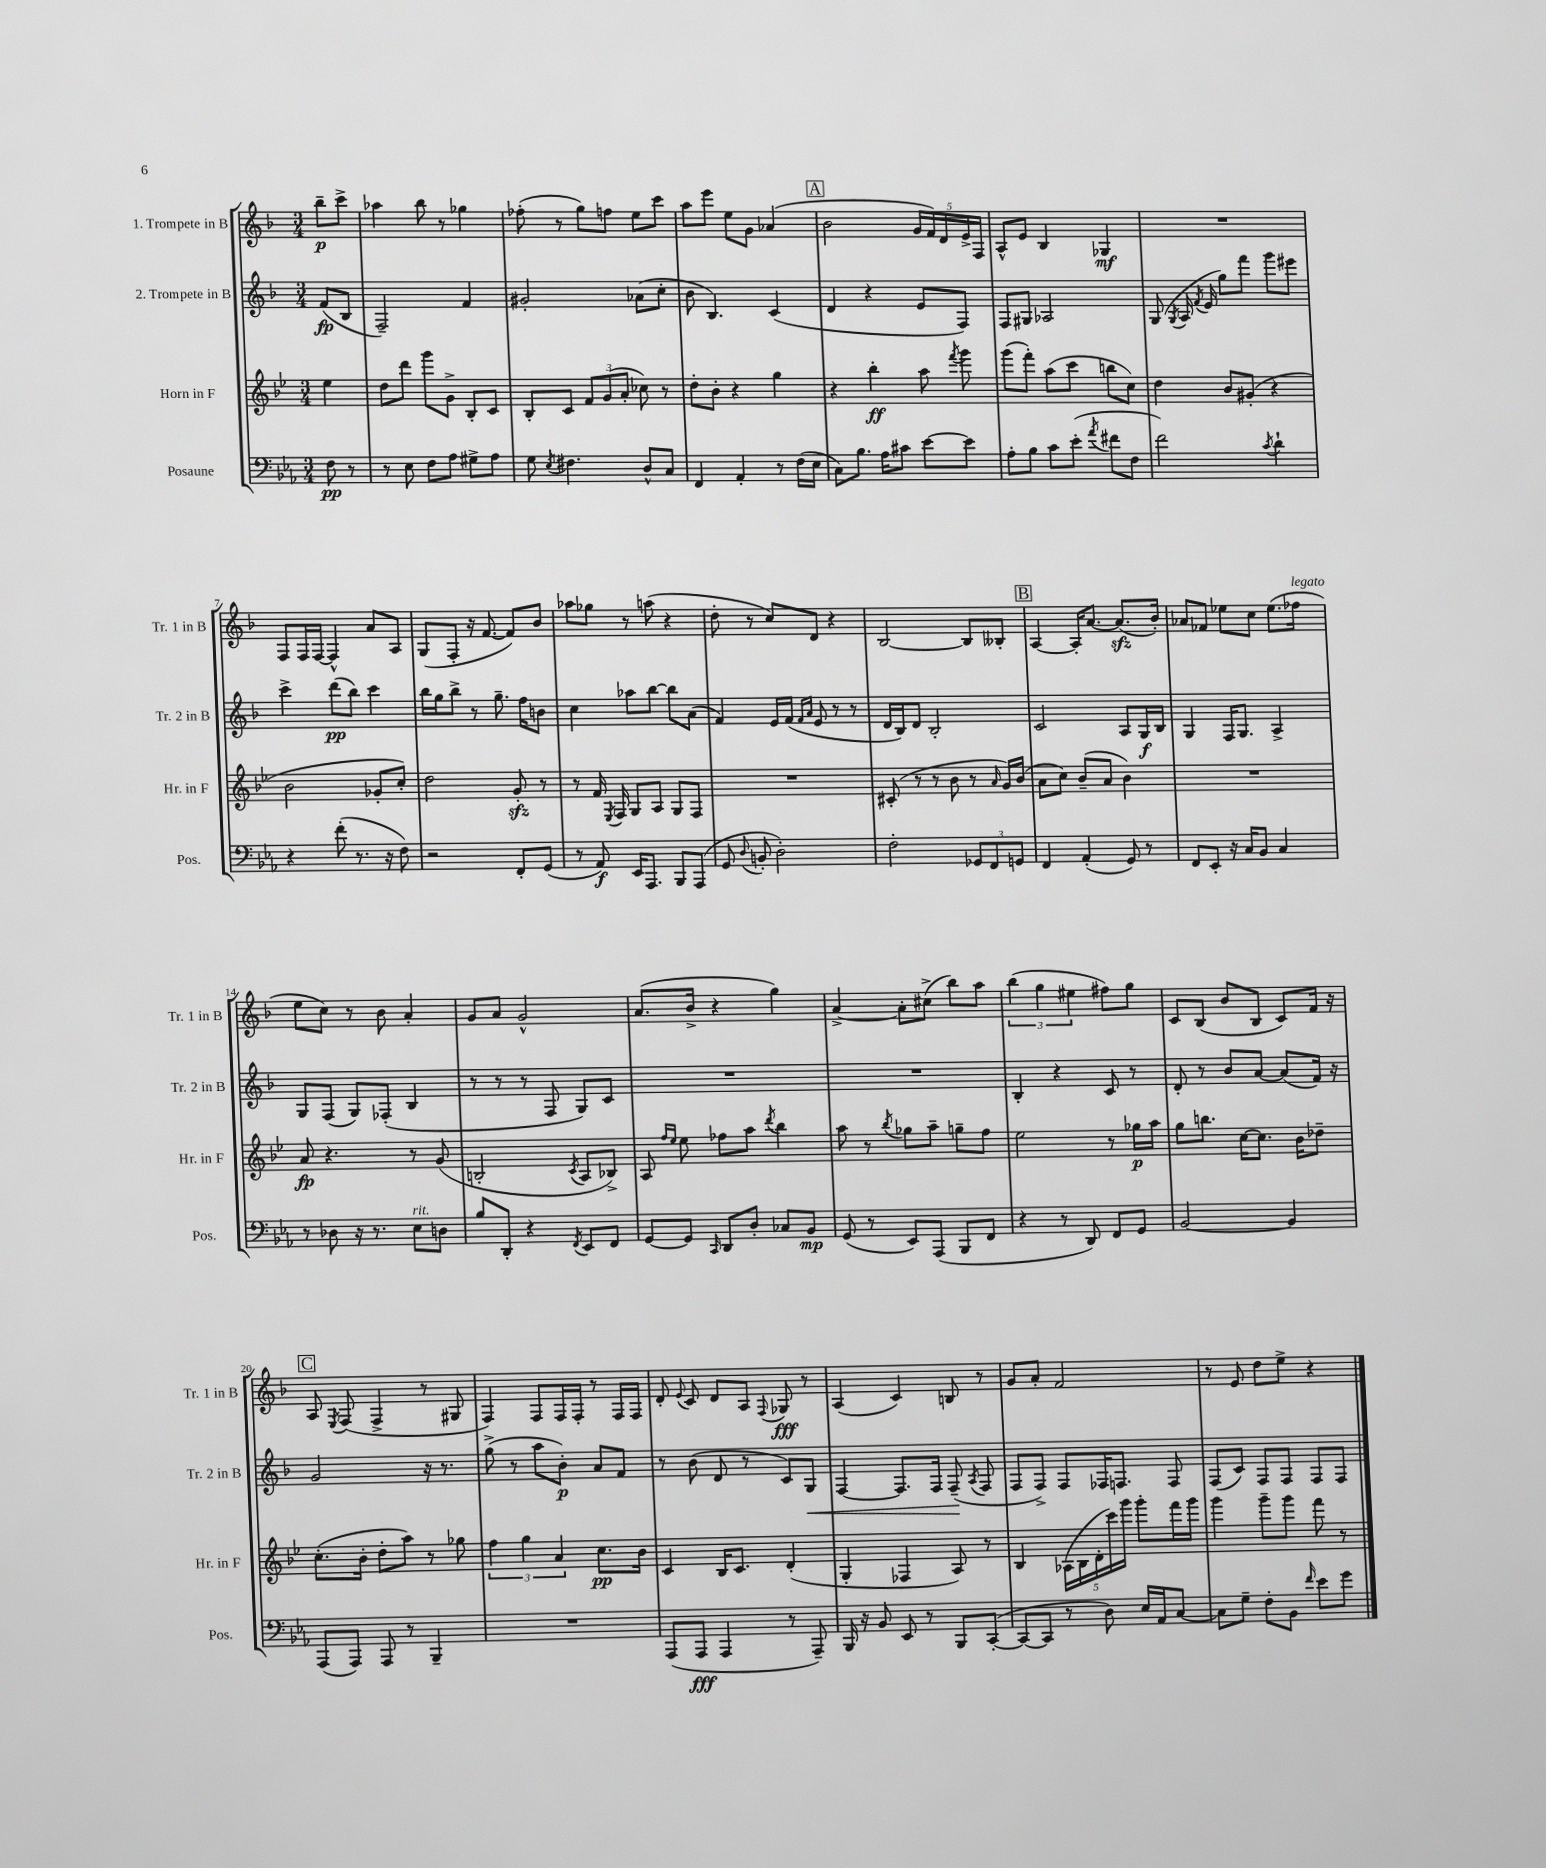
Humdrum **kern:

**kern	**dynam	**kern	**dynam	**kern	**dynam	**kern	**dynam
*part4	*part4	*part3	*part3	*part2	*part2	*part1	*part1
*staff4	*staff4	*staff3	*staff3	*staff2	*staff2	*staff1	*staff1
*I"Posaune	*	*I"Horn in F	*	*I"2. Trompete in B	*	*I"1. Trompete in B	*
*I'Pos.	*	*I'Hr. in F	*	*I'Tr. 2 in B	*	*I'Tr. 1 in B	*
*clefF4	*	*clefG2	*	*clefG2	*	*clefG2	*
*k[b-e-a-]	*	*k[b-e-]	*	*k[b-]	*	*k[b-]	*
*M3/4	*	*M3/4	*	*M3/4	*	*M3/4	*
=	=	=	=	=	=	=	=
8F\	pp	4ee-\	.	(8f/L	fp	8bb-~\L	p
8r	.	.	.	8B-/J	.	8ccc^\J	.
=1	=1	=1	=1	=1	=1	=1	=1
8r	.	8dd\L	.	2F~/)	.	4aa-X\	.
8E-\	.	8ddd\J	.	.	.	.	.
8F\L	.	8ggg\L	.	.	.	8bb-\	.
8A-\J	.	8g^\J	.	.	.	8r	.
8G#X^\L	.	8B-'/L	.	4f/	.	4gg-X\	.
8A-\J	.	8c/J	.	.	.	.	.
=2	=2	=2	=2	=2	=2	=2	=2
8G\	.	8B-'/L	.	2g#X'/	.	(8ff-X'\	.
8qE-/	.	.	.	.	.	.	.
4.F#X\	.	8c/J	.	.	.	8r	.
.	.	12f/L	.	.	.	8gg\L)	.
.	.	(12g/	.	.	.	.	.
.	.	.	.	.	.	8ffn\J	.
.	.	12a'/J	.	.	.	.	.
8D^^/L	.	8cc-X\)	.	(8a-X\L	.	8ee\L	.
8C/J	.	8r	.	8cc'\J	.	8ccc\J	.
=3	=3	=3	=3	=3	=3	=3	=3
4FF/	.	8dd'\L	.	8b-\	.	8aa\L	.
.	.	8b-'\J	.	4.B-/)	.	8eee\J	.
4AA-'/	.	4r	.	.	.	8ee\L	.
.	.	.	.	.	.	8g\J	.
8r	.	4gg\	.	(4c/	.	(4a-X/	.
(16F\LL	.	.	.	.	.	.	.
16E-\JJ	.	.	.	.	.	.	.
!!LO:REH:place=s1:t=A
=4	=4	=4	=4	=4	=4	=4	=4
8C\L)	.	4r	.	4d/	.	2b-\	.
8.B-\J	.	.	.	.	.	.	.
.	.	4bb-'\	ff	4r	.	.	.
16A-\KL	.	.	.	.	.	.	.
8c#X\J	.	.	.	.	.	.	.
[8e-\L	.	8aa\	.	8e/L	.	20g/LL	.
.	.	.	.	.	.	20f/)	.
.	.	.	.	.	.	20d/	.
.	.	8qfff/	.	.	.	.	.
8e-\J]	.	8ggg\	.	8F/J)	.	.	.
.	.	.	.	.	.	20e^/	.
.	.	.	.	.	.	20F/JJ	.
=5	=5	=5	=5	=5	=5	=5	=5
8A-'\L	.	(8ggg\L	.	8F/L	.	8A^^/L	.
8B-\J	.	8fff'\J)	.	8G#X/J	.	8e/J	.
8c\L	.	(8aa\L	.	2A-X/	.	4B-/	.
(8e-'\J	.	8ccc\J	.	.	.	.	.
8qa-/	.	.	.	.	.	.	.
8f#X\L	.	8bbn\L	.	.	.	4G-X/	mf
8F\J	.	8cc\J)	.	.	.	.	.
=6	=6	=6	=6	=6	=6	=6	=6
2f\)	.	4dd\	.	(8G/	.	2.r	.
.	.	.	.	8qG/	.	.	.
.	.	.	.	16A/	.	.	.
.	.	.	.	8qf/	.	.	.
.	.	.	.	16e/	.	.	.
.	.	8b-/L	.	8gg\L)	.	.	.
.	.	(8g#X'/J	.	8fff\J	.	.	.
8qc/	.	.	.	.	.	.	.
4d`\	.	4r	.	8ggg\L	.	.	.
.	.	.	.	8eee#X\J	.	.	.
!!LO:LB:g=z
=7	=7	=7	=7	=7	=7	=7	=7
4r	.	2b-\	.	4ccc^\	.	8F/L	.
.	.	.	.	.	.	16F/L	.
.	.	.	.	.	.	[16F/JJ	.
(8f'\	.	.	.	(8ddd\L	pp	4F^^/]	.
8.r	.	.	.	8bb-\J)	.	.	.
.	.	8g-X'/L	.	4ccc\	.	8a/L	.
16r	.	.	.	.	.	.	.
8F\)	.	8cc'/J)	.	.	.	8A/J	.
=8	=8	=8	=8	=8	=8	=8	=8
2r	.	2dd\	.	16bb-\LL	.	(8G/L	.
.	.	.	.	16gg\J	.	.	.
.	.	.	.	8bb-^\J	.	8F'/J	.
.	.	.	.	8r	.	16r	.
.	.	.	.	.	.	[8.f/	.
.	.	.	.	8.gg~\	.	.	.
8FF'/L	.	8gzz'/	.	.	.	8f/L])	.
.	.	.	.	16ff\KL	.	.	.
(8GG/J	.	8r	.	8bn\J	.	8b-/J	.
=9	=9	=9	=9	=9	=9	=9	=9
8r	.	8r	.	4cc\	.	8aa-X\L	.
8AA-/)	f	16f/	.	.	.	8gg-X\J	.
.	.	8qE-/	.	.	.	.	.
.	.	16F/	.	.	.	.	.
16EE-/KL	.	8G/L	.	8aa-X\L	.	8r	.
8.AAA-/J	.	.	.	.	.	.	.
.	.	8A/J	.	[8bb-\J	.	(8aan\	.
8BBB-/L	.	8G/L	.	8bb-\L]	.	4r	.
(8AAA-/J	.	8F/J	.	(8a\J	.	.	.
=10	=10	=10	=10	=10	=10	=10	=10
8GG/	.	2.r	.	4f/)	.	8dd'\	.
8qqD/	.	.	.	.	.	.	.
8BBn'/	.	.	.	.	.	8r	.
2D'\)	.	.	.	16e/LL	.	8cc/L)	.
.	.	.	.	(16f/JJ	.	.	.
.	.	.	.	16qqf/LL	.	.	.
.	.	.	.	16qqa/JJ	.	.	.
.	.	.	.	8e/	.	8d/J	.
.	.	.	.	8r	.	4r	.
.	.	.	.	8r	.	.	.
=11	=11	=11	=11	=11	=11	=11	=11
2F'\	.	(8c#X'/	.	16d/LL	.	[2B-/	.
.	.	.	.	16B-/J)	.	.	.
.	.	8r	.	8d/J	.	.	.
.	.	8r	.	2B-'/	.	.	.
.	.	8b-\	.	.	.	.	.
12GG-X/L	.	8r	.	.	.	8B-/L]	.
12FF/	.	.	.	.	.	.	.
.	.	16qqa/	.	.	.	.	.
.	.	16g/LL)	.	.	.	8B--X'/J	.
12GGn/J	.	.	.	.	.	.	.
.	.	(16b-/JJ	.	.	.	.	.
!!LO:REH:place=s1:t=B
=12	=12	=12	=12	=12	=12	=12	=12
4FF/	.	8a\L	.	2c/	.	[4A/	.
.	.	8cc\J)	.	.	.	.	.
(4AA-'/	.	(8b-~/L	.	.	.	16A'/KL]	.
.	.	.	.	.	.	[8.a/J	.
.	.	8a/J	.	.	.	.	.
8GG/)	.	4b-\)	.	8A/L	.	(8.azz/L]	.
8r	.	.	.	16G/L	f	.	.
.	.	.	.	16B-/JJ	.	16b-'/Jk)	.
=13	=13	=13	=13	=13	=13	=13	=13
8FF/L	.	2.r	.	4G/	.	8a-X/L	.
8EE-'/J	.	.	.	.	.	8f-X/J	.
16r	.	.	.	16F/KL	.	8ee-X\L	.
16C/KL	.	.	.	8.G/J	.	.	.
8BB-/J	.	.	.	.	.	8cc\J	.
4C/	.	.	.	4A^/	.	(8.ee-\L	.
!	!	!	!	!	!	!LO:TX:a:i:t=legato	!
.	.	.	.	.	.	16ff-X\Jk	.
!!LO:LB:g=z
=14	=14	=14	=14	=14	=14	=14	=14
8r	.	8a/	fp	8G/L	.	8ee\L	.
8D-X\	.	4.r	.	(8F/J	.	8cc\J)	.
16r	.	.	.	8G/L)	.	8r	.
8.r	.	.	.	.	.	.	.
.	.	.	.	(8F-X'/J	.	8b-\	.
!LO:TX:a:i:t=rit.	!	!	!	!	!	!	!
8E-\L	.	8r	.	4B-/	.	4a'/	.
8Dn\J	.	(8g/	.	.	.	.	.
=15	=15	=15	=15	=15	=15	=15	=15
8B-/L	.	2Bn'/	.	8r	.	8g/L	.
8DD'/J	.	.	.	8r	.	8a/J	.
4r	.	.	.	8r	.	2g^^/	.
.	.	.	.	8F/	.	.	.
8qFF/	.	8qc/	.	.	.	.	.
8EE-/L	.	8A/L	.	8G/L)	.	.	.
8FF/J	.	8B-X^/J)	.	8c/J	.	.	.
=16	=16	=16	=16	=16	=16	=16	=16
[8GG/L	.	8A/	.	2.r	.	(8.a/L	.
.	.	16qqff/LL	.	.	.	.	.
.	.	16qqee-/JJ	.	.	.	.	.
8GG/J]	.	8ee-\	.	.	.	.	.
.	.	.	.	.	.	16b-^/Jk	.
16qqCC/	.	.	.	.	.	.	.
8DD/L	.	8ff-X\L	.	.	.	4r	.
8D'/J	.	8aa\J	.	.	.	.	.
.	.	8qddd/	.	.	.	.	.
8C-X/L	.	4bb-\	.	.	.	4gg\)	.
8BB-/J	mp	.	.	.	.	.	.
=17	=17	=17	=17	=17	=17	=17	=17
(8GG/	.	8aa\	.	2.r	.	[4a^/	.
8r	.	8r	.	.	.	.	.
.	.	8qbb-/	.	.	.	.	.
8EE-/L)	.	8gg-X\L	.	.	.	8a'\L]	.
(8AAA-/J	.	8aa~\J	.	.	.	(8cc#X^\J	.
8BBB-/L	.	8ggn~\L	.	.	.	8bb-\L)	.
8FF/J	.	8ff\J	.	.	.	8aa\J	.
=18	=18	=18	=18	=18	=18	=18	=18
4r	.	2ee-\	.	4B-'/	.	(6bb-\	.
.	.	.	.	.	.	6gg\	.
8r	.	.	.	4r	.	.	.
.	.	.	.	.	.	6ee#X\	.
8DD/)	.	.	.	.	.	.	.
8FF/L	.	8r	.	8c/	.	8ff#X\L)	.
8GG/J	.	16gg-X\LL	p	8r	.	8gg\J	.
.	.	16aa\JJ	.	.	.	.	.
=19	=19	=19	=19	=19	=19	=19	=19
[2BB-/	.	8gg\L	.	8d'/	.	8c/L	.
.	.	8.bbn\J	.	8r	.	(8B-/J	.
.	.	.	.	8b-/L	.	8b-/L	.
.	.	[16cc\KL	.	.	.	.	.
.	.	8.cc\J]	.	[8a/J	.	8B-/J	.
4BB-/]	.	.	.	(8a/L]	.	8c/L)	.
.	.	16b-\KL	.	.	.	.	.
.	.	8dd-X~\J	.	16f/Jk)	.	16f/Jk	.
.	.	.	.	16r	.	16r	.
!!LO:LB:g=z
!!LO:REH:place=s1:t=C
=20	=20	=20	=20	=20	=20	=20	=20
(8AAA-/L	.	(8.cc'\L	.	2g/	.	8A/	.
.	.	.	.	.	.	8qE/	.
8AAA-/J)	.	.	.	.	.	(8F/	.
.	.	16b-'\Jk	.	.	.	.	.
8AAA-/	.	8dd'\L	.	.	.	4F^/	.
8r	.	8aa\J)	.	.	.	.	.
4BBB-~/	.	8r	.	16r	.	8r	.
.	.	.	.	8.r	.	.	.
.	.	8gg-X\	.	.	.	8G#X/	.
=21	=21	=21	=21	=21	=21	=21	=21
2.r	.	6ff\	.	(8gg^\	.	4F/)	.
.	.	.	.	8r	.	.	.
.	.	6gg\	.	.	.	.	.
.	.	.	.	8aa\L	.	8F/L	.
.	.	6a/	.	.	.	.	.
.	.	.	.	8b-'\J)	p	16F/L	.
.	.	.	.	.	.	16F'/JJ	.
.	.	8.cc\L	pp	8a/L	.	8r	.
.	.	.	.	8f/J	.	16F/LL	.
.	.	16b-\Jk	.	.	.	16F/JJ	.
=22	=22	=22	=22	=22	=22	=22	=22
(8AAA-/L	.	4c/	.	8r	.	8d'/	.
.	.	.	.	.	.	8qqe/	.
8AAA-/J	fff	.	.	(8b-\	.	8c/	.
4AAA-/	.	16B-/KL	.	8d/	.	8d/L	.
.	.	8.c/J	.	.	.	.	.
.	.	.	.	8r	.	8A/J	.
.	.	.	.	.	.	8qqF/	.
8r	.	(4d'/	.	8c/L)	.	8G-X/	fff
!	!	!	!	!	!LO:HP:b	!	!
8AAA-~/)	.	.	.	8G/J	<	8r	.
=23	=23	=23	=23	=23	=23	=23	=23
16BBB-/	.	4G'/	.	[4F/	.	(4A/	.
16r	.	.	.	.	.	.	.
8BB-/	.	.	.	.	.	.	.
8EE-/	.	4F-X/	.	8.F/L]	.	4c/)	.
8r	.	.	.	.	.	.	.
.	.	.	.	16F/Jk	.	.	.
8BBB-/L	.	8A/)	.	(8F~/	.	8Bn/	.
.	.	.	.	8qA/	.	.	.
([8CC'/J	.	8r	.	8F/	[	8r	.
=24	=24	=24	=24	=24	=24	=24	=24
8CC/L_	.	4B-/	.	8F/L	.	8g/L	.
8CC/J]	.	.	.	8F^/J)	.	8a'/J	.
8r	.	(20A-X\LL	.	8F/L	.	2f/	.
.	.	20B-\	.	.	.	.	.
.	.	20d'\	.	.	.	.	.
8D\)	.	.	.	16F-X/K	.	.	.
.	.	20ccc\)	.	.	.	.	.
.	.	.	.	8.Fn/J	.	.	.
.	.	20ggg\JJ	.	.	.	.	.
16E-/LL	.	8ggg'\L	.	.	.	.	.
16AA-/J	.	.	.	.	.	.	.
[8C/J	.	16fff\L	.	8F/	.	.	.
.	.	16ggg\JJ	.	.	.	.	.
=25	=25	=25	=25	=25	=25	=25	=25
8C\L]	.	4ggg\	.	(8F/L	.	8r	.
8G~\J	.	.	.	8c/J)	.	8e/	.
8F'\L	.	8ggg~\L	.	8F/L	.	8dd\L	.
8BB-\J	.	8ggg\J	.	8F/J	.	8ee^\J	.
16qqf/	.	.	.	.	.	.	.
8e-\L	.	8fff\	.	8F/L	.	4r	.
8g\J	.	8r	.	8F/J	.	.	.
==	==	==	==	==	==	==	==
*-	*-	*-	*-	*-	*-	*-	*-
